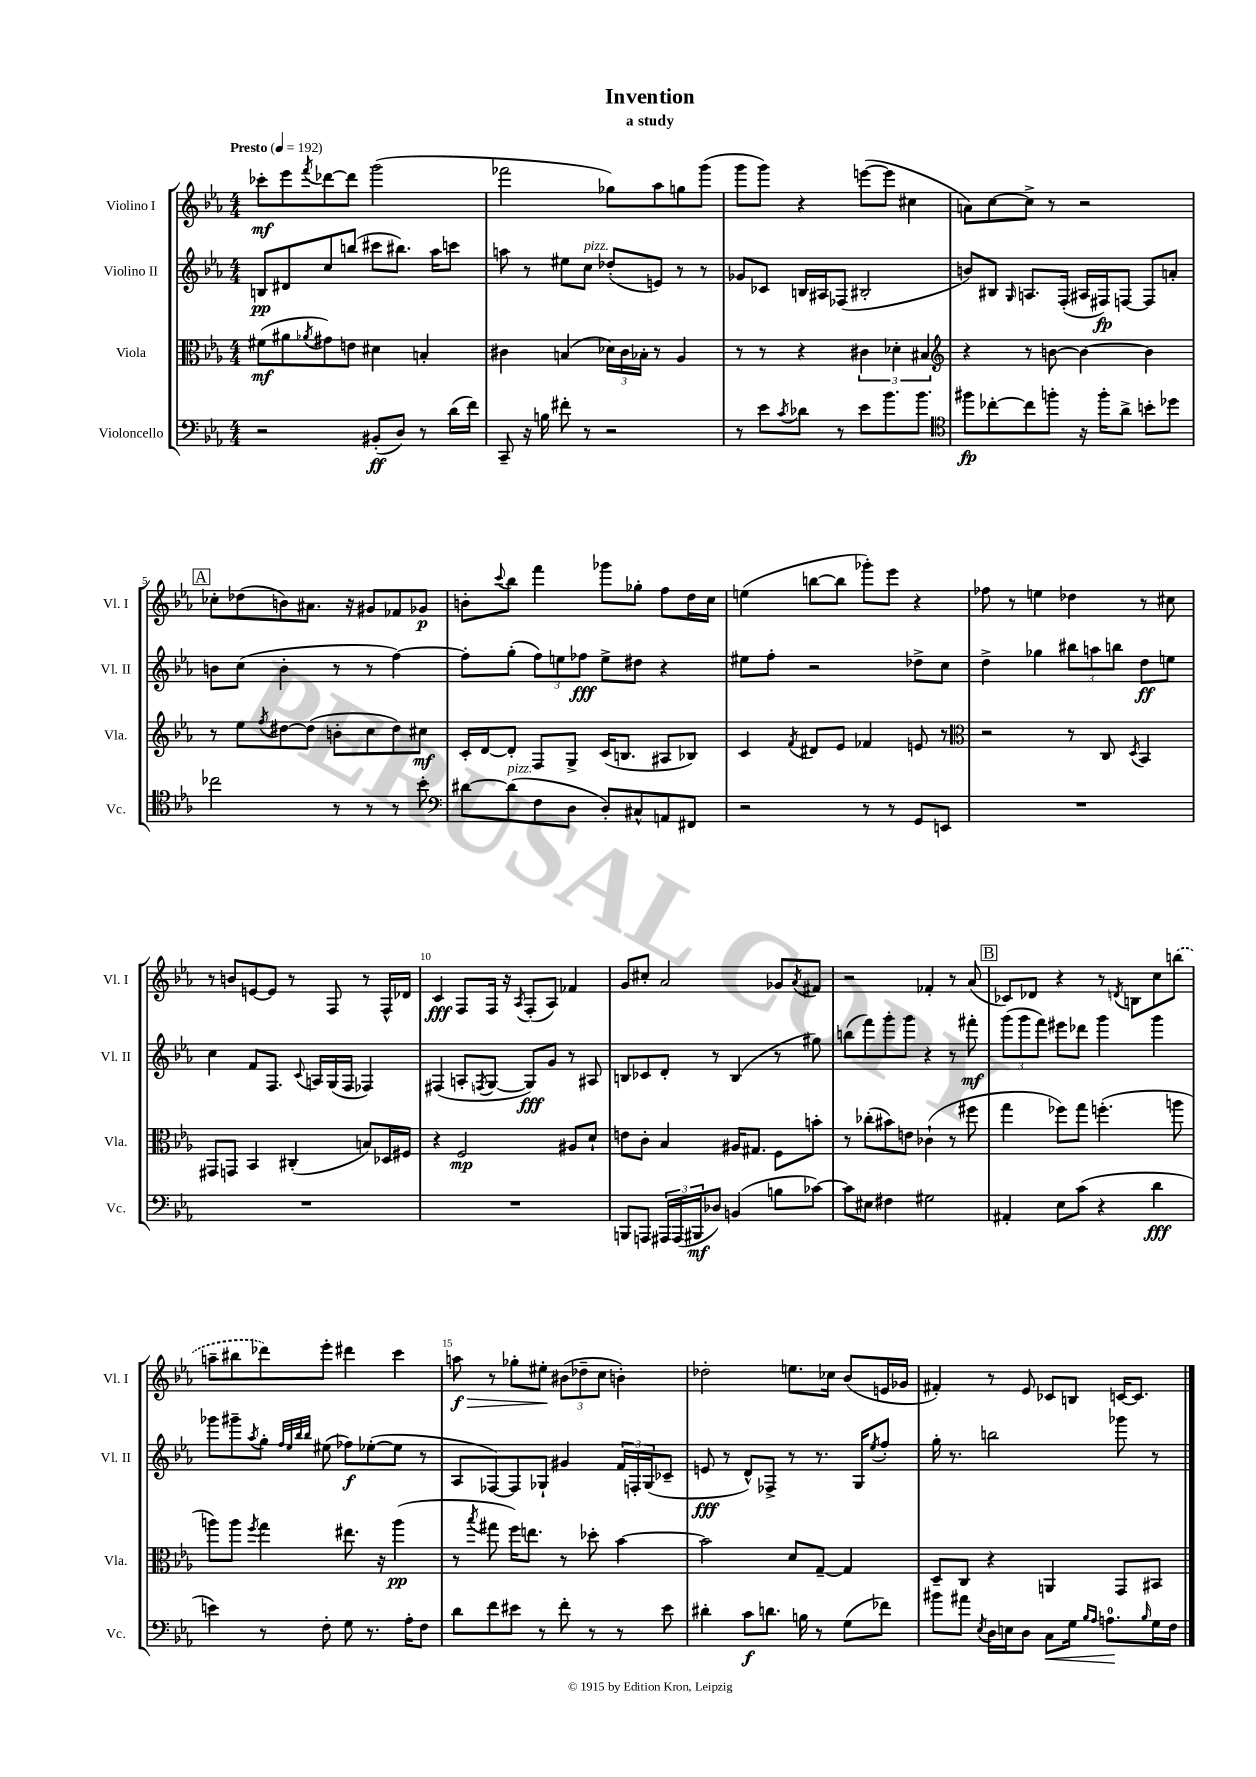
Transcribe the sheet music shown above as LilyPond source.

\header { title = "Invention" subtitle = "a study" }
<<
\new StaffGroup <<
\new Staff = "s0" \with { instrumentName = "Violino I" shortInstrumentName = "Vl. I" } {
    \clef treble \key ees \major \numericTimeSignature \time 4/4 \tempo "Presto" 4 = 192
    ces'''8-.\mf ees'''8 \acciaccatura { f'''8 } des'''8~ des'''8 g'''2( |
    fes'''2 ges''8) aes''8 g''8 g'''8( |
    g'''8 g'''8) r4 e'''8~( e'''8 cis''4 |
    a'8) c''8~ c''8-> r8 r2 |
    \mark \markup { \box "A" } ces''8-. des''8( b'8) ais'8. r16 gis'8 fes'8 ges'8\p |
    b'8-. \appoggiatura { c'''8 } bes''8 f'''4 ges'''8 ges''8-. f''8 d''16 c''16 |
    e''4( b''8~ b''8 ges'''8-.) ees'''8 r4 |
    fes''8 r8 e''4 des''4 r8 cis''8 |
    r8 b'8 e'8~ e'8 r8 f8 r8 f16-^ des'16 |
    c'4\fff f8 f16 r16 \acciaccatura { aes8 } f8-.( aes8) fes'4 |
    g'8 cis''8-. aes'2 ges'8 \acciaccatura { aes'8 } fis'8 |
    r2 fes'4-. r8 aes'8( |
    \mark \markup { \box "B" } ces'8) des'8 r4 r8 \acciaccatura { d'8 } b8 c''8 \once \slurDashed b''8( |
    a''8-- bis''8 des'''8) ees'''8-. dis'''4 c'''4 |
    a''8\f\> r8 ges''8-. eis''8-.\! \tuplet 3/2 { bis'8( des''8-- c''8 } b'4-.) |
    des''2-. e''8. ces''16 bes'8( e'16 ges'16 |
    fis'4-.) r8 ees'8 ces'8 b8 c'16~ c'8. \bar "|." |
}
\new Staff = "s1" \with { instrumentName = "Violino II" shortInstrumentName = "Vl. II" } {
    \clef treble \key ees \major \numericTimeSignature \time 4/4
    b8\pp dis'8 c''8 b''8( cis'''8 bis''8.) aes''16 c'''8 |
    a''8 r8 eis''8 c''8^\markup { \italic "pizz." } des''8-.( e'8) r8 r8 |
    ges'8 ces'8 b16 ais16 fes8( bis2-. |
    b'8) bis8 \grace { g16 } a8. f16-.( ais16 fis16\fp) f8~ f8 a'8-. |
    \mark \markup { \box "A" } b'8 c''8( b'4-. r8 r8 f''4~) |
    f''8-. g''8-.( \tuplet 3/2 { f''8) e''8 fes''8\fff } e''8-> dis''8 r4 |
    eis''8 f''8-. r2 des''8-> c''8 |
    d''4-> ges''4 \tuplet 3/2 { bis''8 a''8 b''8 } d''8\ff e''8 |
    c''4 f'8 f8. \appoggiatura { c'8 } a16 g16( f16 fes4) |
    fis4( a8-. \acciaccatura { f8 } g8~ g8\fff) g'8 r8 ais8 |
    b8 ces'8 d'8-. r8 b4( r8 gis''8) |
    b''8( f'''8) g'''8-. g'''8 r4 r8 fis'''8-.\mf |
    \mark \markup { \box "B" } \tuplet 3/2 { g'''8( g'''8 f'''8) } eis'''8 des'''8 g'''4 g'''4 |
    ges'''8 gis'''8-- \acciaccatura { aes''8 } g''8-. \grace { f''32 ees''32 bes''32 bes''32 } eis''8( fes''8\f) ees''8~-.( ees''8 r8 |
    aes8 fes8~) fes8 ges8-! gis'4 \tuplet 3/2 { f'16 f16-. ges16( } ces'8-- |
    e'8\fff r8 d'8-^) fes8-> r8 r8. g16 \acciaccatura { ees''8 } f''8-. |
    g''16-. r8. b''2 ges'''8 r8 \bar "|." |
}
\new Staff = "s2" \with { instrumentName = "Viola" shortInstrumentName = "Vla." } {
    \clef alto \key ees \major \numericTimeSignature \time 4/4
    fis'8\mf( ais'8 \acciaccatura { aes'8 } gis'8) e'8 dis'4 b4-. |
    cis'4 b4( \tuplet 3/2 { des'16) cis'16 bes16-. } r8 aes4 |
    r8 r8 r4 \tuplet 3/2 { cis'4 des'4-. bis4 } |
    \clef treble r4 r8 b'8~ b'4~ b'4 |
    \mark \markup { \box "A" } r8 ees''8 \acciaccatura { f''8 } dis''8~ dis''8( b'8-. c''8 dis''8) cis''8\mf |
    c'16-. d'16~ d'8-. f8 g8-> c'16( b8. ais8 bes8) |
    c'4 \acciaccatura { f'8 } dis'8 ees'8 fes'4 e'8 r8 |
    \clef alto r2 r8 c8 \acciaccatura { d8 } bes,4 |
    gis,8 g,8 bes,4 cis4-.( b8) des16 fis16 |
    r4 f2\mp ais8 d'8-! |
    e'8 c'8-. bes4 ais16 gis8. f8 b'8-. |
    r8 ces''8-.( bis'8) e'8 ces'4-!( r8 fis''8 |
    \mark \markup { \box "B" } g''4 fes''8) g''8 f''4.-.( a''8 |
    a''8) a''8 \acciaccatura { f''8 } g''4 eis''8. r16 a''4\pp( |
    r8 \acciaccatura { bes''8 } gis''8 f''16) e''8. r8 des''8-. bes'4~ |
    bes'2 d'8 g8~-- g4 |
    d8-- c8 r4 a,4 g,8 bis,8 \bar "|." |
}
\new Staff = "s3" \with { instrumentName = "Violoncello" shortInstrumentName = "Vc." } {
    \clef bass \key ees \major \numericTimeSignature \time 4/4
    r2 bis,8-.\ff( d8) r8 d'16( f'16) |
    c,8-- r16 b16 fis'8-. r8 r2 |
    r8 ees'8 \acciaccatura { c'8 } des'8 r8 ees'8 bes'8. bes'8. |
    \clef tenor fis''8\fp ces''8~-. ces''8 f''8-. r16 f''16-. aes'8-> b'8-. des''8 |
    \mark \markup { \box "A" } ces''2 r8 r8 r8 bes'8-. |
    \clef bass dis'8~ dis'8^\markup { \italic "pizz." }( f8 d8 d8-.) cis8-^ a,8 fis,8 |
    r2 r8 r8 g,8 e,8 |
    R1 |
    R1 |
    R1 |
    b,,8 a,,8 \tuplet 3/2 { ais,,16 ais,,16( bis,,16\mf } des8) b,4( b8 ces'8~) |
    ces'8 eis8 fis4 gis2 |
    \mark \markup { \box "B" } ais,4-. ees8 c'8( r4 d'4\fff |
    e'4) r8 f8-. g8 r8. aes16-. f8 |
    d'8 f'8 eis'8 r8 f'8-. r8 r8 eis'8 |
    dis'4-. c'8\f d'8. b16 r8 g8( fes'8) |
    bis'8 ais'8 \acciaccatura { ees8 } d16 e16 d8 c8\< g16 \grace { bes16 aes16 } a8.-0\! \grace { bes16 } g16 f16 \bar "|." |
}
>>
>>
\layout { \context { \Score \override BarNumber.break-visibility = ##(#f #t #t) barNumberVisibility = #(every-nth-bar-number-visible 5) } }
